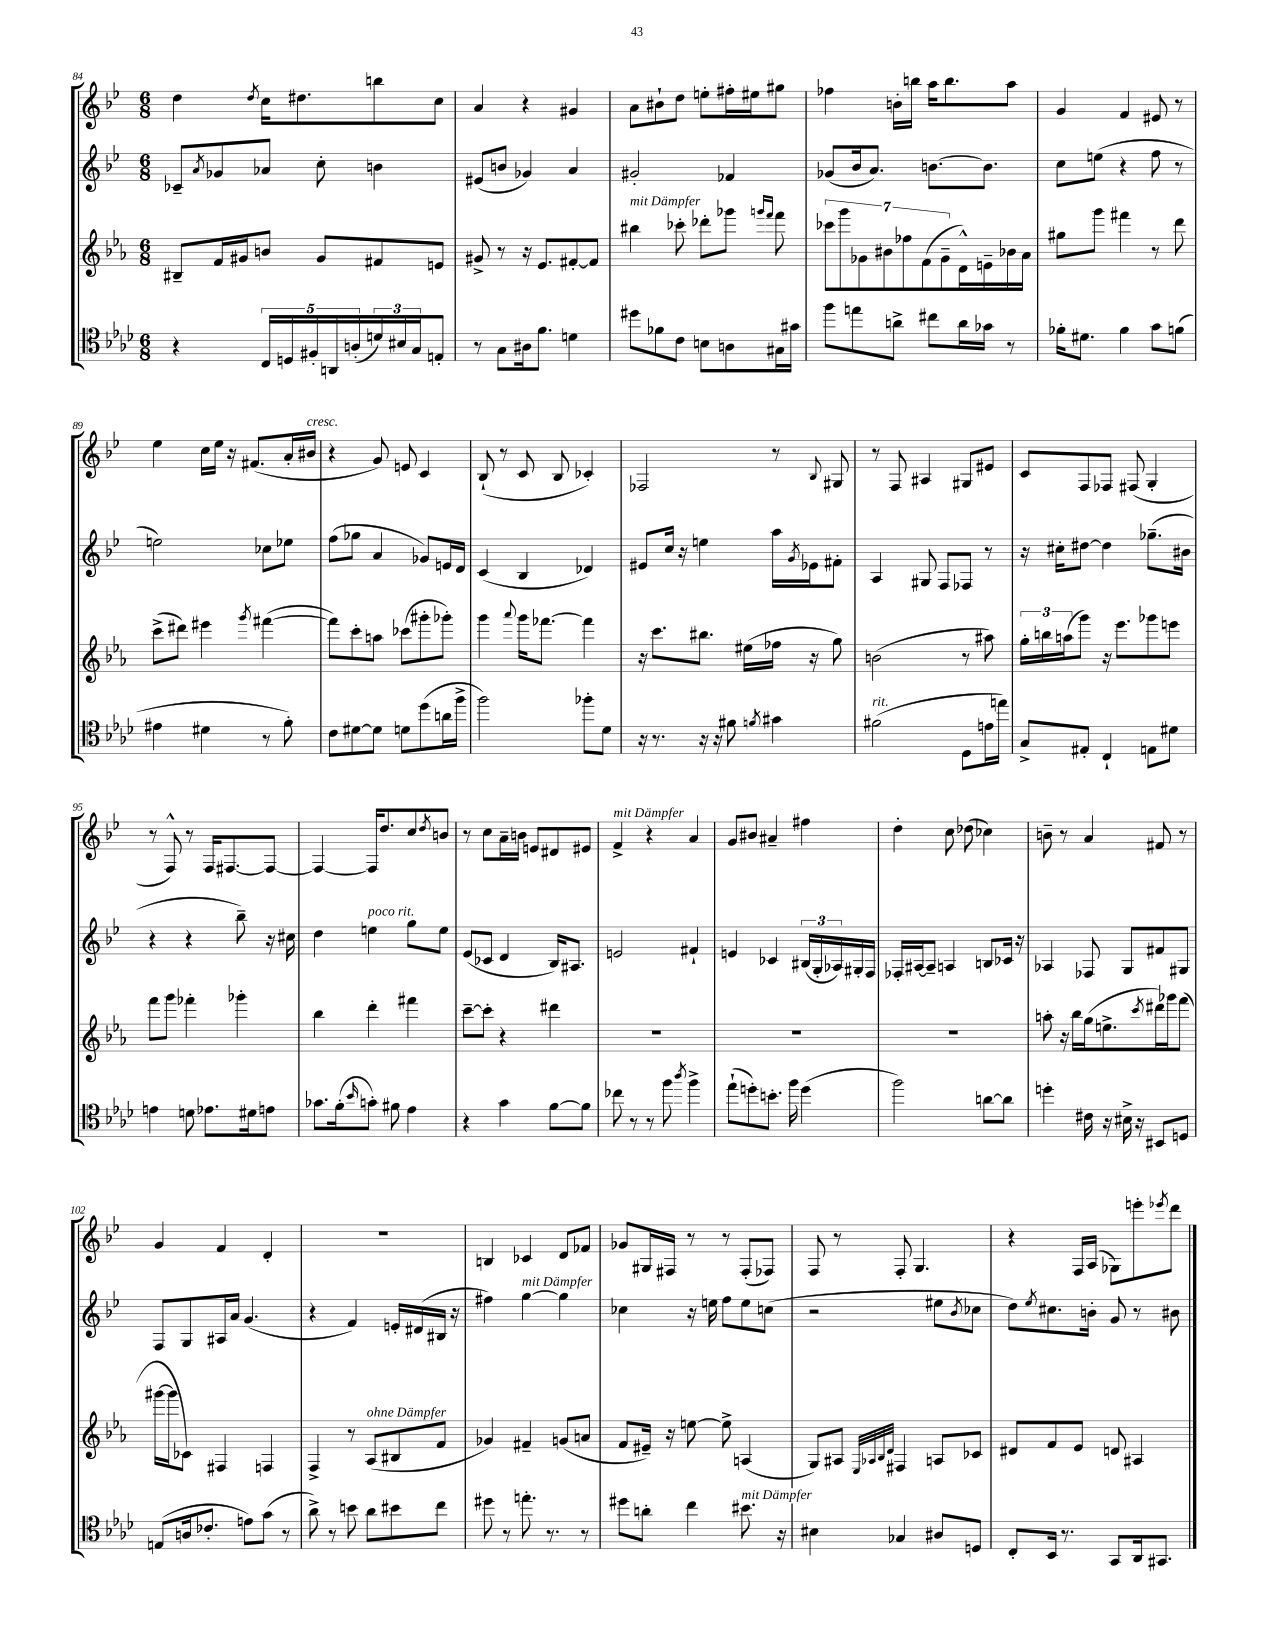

**kern	**kern	**kern	**kern
*staff4	*staff3	*staff2	*staff1
*clefC4	*clefG2	*clefG2	*clefG2
*k[b-e-a-d-]	*k[b-e-a-]	*k[b-e-]	*k[b-e-]
*M6/8	*M6/8	*M6/8	*M6/8
4r	8B#~	8c-~	4dd
.	.	8qa	.
.	16f	8g-	.
.	16g#	.	.
.	.	.	8qdd
20C	8b	8a-	16cc
20D	.	.	.
.	.	.	8.dd#
20F#'	.	.	.
.	8g#	8cc'	.
20AA	.	.	.
(20A'	.	.	.
24d)	8f#	4b	8bb
24B#	.	.	.
24G	.	.	.
8E'	8e	.	8cc
=	=	=	=
8r	8g#^	(8e#	4a
8G	8r	8b	.
16A#	16r	4g-)	4r
8.f	8.e-	.	.
4d	[8f#'	4a	4g#
.	8f#]	.	.
=	=	=	=
8dd#	4bb#	2g#'	8a
8f-	.	.	8b#`
8c	8ccc-'	.	8dd
8B	8ddd-'	.	8ee'
8A	8ggg-	4f-	16ff#'
.	.	.	16ee#
.	16qqggg	.	.
.	16qqfff	.	.
16G#	8fff	.	8gg#
16g#	.	.	.
=	=	=	=
8ff	14ccc-	(8g-	4ff-
.	14ggg	.	.
8ee	.	16b-	.
.	14g-	.	.
.	.	8.a)	.
.	14b#	.	.
8a^	.	.	16b'
.	14ff-	.	.
.	.	.	16bb
.	(14f	.	.
8cc#	.	[8.b	16aa
.	14g-~	.	.
.	.	.	8.bb
16a	16d^^)	.	.
16g-	16e~	8.b]	.
8r	16b-	.	8aa
.	16a-	.	.
=	=	=	=
16f-'	8gg#	8cc	4g
8.d#	.	.	.
.	8ggg	(8ee	.
4f-	4fff#	4r	4f
8g	8r	8ff	8e#
(8f	8ddd	8r	8r
=	=	=	=
4e#	(8ccc^	2ee)	4ee-
.	8ddd#)	.	.
4d#	4eee#	.	16cc
.	.	.	16ee-
.	.	.	16r
.	.	.	(8.f#
.	8qggg	.	.
8r	([4fff#	8cc-	.
8f')	.	8ee-	16a'
.	.	.	16b#
=	=	=	=
8c	8fff#])	(8ff	4r
[8d#	8ccc'	8gg-	.
8d#]	8aa	4a	8g)
8d	(8ccc-	.	8e
(8dd-	8ggg#'	8g-)	4c
16a	8ggg-')	16e	.
16ff^	.	16d	.
=	=	=	=
2ff)	4ggg	(4c	(8B-`
.	.	.	8r
.	8qqaaa-	.	.
.	16ggg	4B-	8c
.	[8.fff-	.	.
.	.	.	8B-
8ff-'	4fff-]	4d-)	4c-')
8d-	.	.	.
=	=	=	=
16r	16r	8e#	2F-
8.r	8.ccc	.	.
.	.	16cc	.
.	.	16r	.
16r	8.bb#	4ee	.
16r	.	.	.
8f#	.	.	.
.	(16ee#	.	.
8qf	.	.	.
4g#	16ff-	16aa	8r
.	.	8qg	.
.	16r	16e-	.
.	.	.	8qqB-
.	8gg)	8f#'	8G#
=	=	=	=
(2f#	(2b	4A	8r
.	.	.	8F
.	.	8G#	4A#
.	.	8F	.
8D-	8r	8F-	8G#
16e	8aa#)	8r	8e#
16ee)	.	.	.
=	=	=	=
8G^	24gg'	16r	8c
.	24bb	.	.
.	.	16cc#'	.
.	(24aa	.	.
8E#'	8ggg)	[8dd#	8F
4C`	16r	4dd#]	8F-
.	8.eee-	.	.
.	.	.	(8F#
8E	8ggg-	(8.gg-~	4G'
8d#	8eee	.	.
.	.	16b#	.
=	=	=	=
4e	8fff	4r	8r
.	8ggg	.	8F^^)
8d	4fff-'	4r	8r
8.e-	.	.	16F
.	.	.	[8.F#
.	4ggg-'	8bb-~)	.
16d#	.	.	.
8e	.	16r	8F#_
.	.	16cc#	.
=	=	=	=
8.g-	4bb-	4dd	4F#_
(16f'	.	.	.
16qqb-	.	.	.
8g')	4ddd'	4ee	16F#]
.	.	.	8.dd
8f#	.	.	.
4e-	4fff#	8gg	8cc
.	.	.	8qdd
.	.	8ee	8b
=	=	=	=
4r	[8ccc~	(8e-	8r
.	8ccc']	8c-	8cc
4g	4r	4d	16a~
.	.	.	16b
.	.	.	8e
[8f	4ddd#	16B-)	8d#
.	.	8.A#	.
8f]	.	.	8e#
=	=	=	=
8cc-	2.r	2e	4f^
8r	.	.	.
8r	.	.	4r
8ff	.	.	.
8qaa-	.	.	.
4ff^	.	4f#`	4a
=	=	=	=
(8ee-`	2.r	4e	8g
8dd')	.	.	8b#
8.b'	.	4c-	4a#~
16ff	.	.	.
(4dd	.	(24B#	4ff#
.	.	24G'	.
.	.	24A-)	.
.	.	16G#'	.
.	.	16F	.
=	=	=	=
2ff)	2.r	16F-'	4dd'
.	.	[16A#	.
.	.	8A#~]	.
.	.	4A	8cc
.	.	.	(8dd-
[8a	.	8B	4cc-)
8a]	.	16c-	.
.	.	16r	.
=	=	=	=
4dd'	8aa'	4A-	8b~
.	16r	.	8r
.	16bb-	.	.
16c#	(16gg	8F-	4a
16r	8.ee^	.	.
16B#^	.	8G	.
16r	.	.	.
.	8qccc	.	.
8BB#	16ddd#)	8f#	8f#
.	16ggg-	.	.
8D	(8fff	8G#	8r
=	=	=	=
(8E	[16ggg#	8F	4g
.	16ggg#]	.	.
16A	8c-)	8G	.
8.c-'	.	.	.
.	4F#	16A#	4f
.	.	16a	.
8e)	.	(4.g	.
(8g	4F	.	4d'
8r	.	.	.
=	=	=	=
8a-^)	4F^	4r	2.r
8r	.	.	.
8b	8r	4f)	.
8a-	(8A-	.	.
8b#	8B#	16e'	.
.	.	(16d#	.
8cc	8f	16B#	.
.	.	16r	.
=	=	=	=
8dd#	4g-)	4ff#)	4B
8r	.	.	.
8.ee'	4f#~	[4gg	4c-
8.r	.	.	.
.	(8g	4gg]	8d
8r	8a	.	8f-
=	=	=	=
8dd#	8f	4cc-	8g-
8a'	16e#~)	.	16G#
.	16r	.	16F#
4cc	[8ee	16r	8r
.	.	16ee	.
.	8ee^]	8ff	8r
8.b#	(4A	8ee	(8F#'
.	.	(8cc	8F-)
16r	.	.	.
=	=	=	=
4B#	8G)	2r	8F
.	8A#	.	8r
.	32qqE-	.	.
.	32qqA-	.	.
.	32qqB-	.	.
.	32qqd	.	.
4G-	4F#	.	8F'
.	.	.	4.G
8A#	8A	8ee#	.
.	.	8qb-	.
8D	8c-	8cc-	.
=	=	=	=
8C'	8d#	8dd)	4r
.	.	8qee-	.
16BB-	8f	8.cc#	.
8.r	.	.	.
.	8e-	.	16F
.	.	16b'	(16A
8GG	8d	8g	8G-)
16AA-	4A#	8r	8eee'
8.GG#	.	.	.
.	.	.	8qeee-
.	.	8b#	8ddd
==	==	==	==
*-	*-	*-	*-
